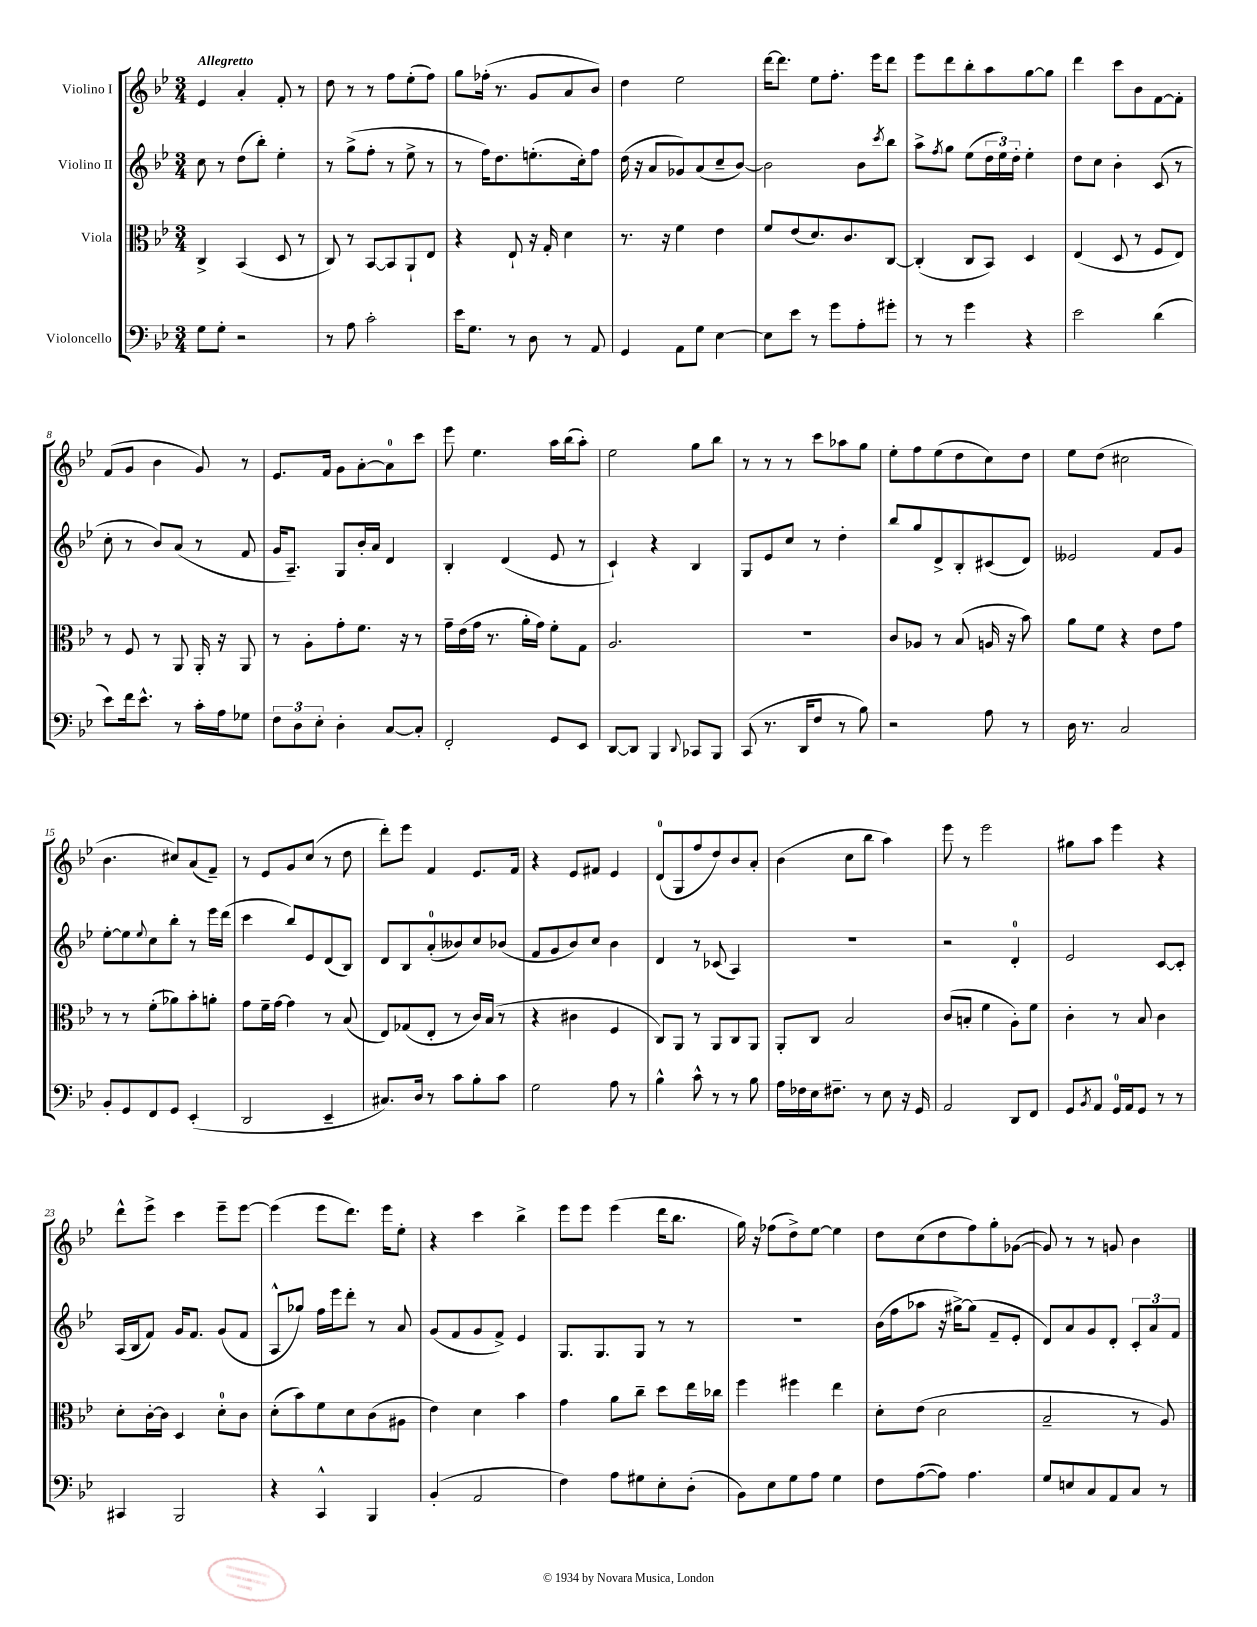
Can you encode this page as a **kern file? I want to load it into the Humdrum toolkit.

**kern	**kern	**kern	**kern
*staff4	*staff3	*staff2	*staff1
*clefF4	*clefC3	*clefG2	*clefG2
*k[b-e-]	*k[b-e-]	*k[b-e-]	*k[b-e-]
*M3/4	*M3/4	*M3/4	*M3/4
8G	4C^	8cc	4e-
8G'	.	8r	.
2r	(4BB-	(8dd	4a'
.	.	8bb-')	.
.	8D	4ee-'	8f'
.	8r	.	8r
=	=	=	=
8r	8C)	8r	8dd
8A	8r	(8gg^	8r
2c'	[8BB-	8ff'	8r
.	8BB-]	8r	8ff
.	8AA`	8ee-^	(8ee-'
.	8E-	8r	8ff)
=	=	=	=
16e-	4r	8r	8gg
8.G	.	.	.
.	.	16ff)	(16ff-'
.	.	8.dd	8.r
8r	8E-`	.	.
8D	16r	(8.ee'	8g
.	16G'	.	.
8r	4d	.	8a
.	.	16cc')	.
8AA	.	8ff	8b-)
=	=	=	=
4GG	8.r	(16dd	4dd
.	.	16r	.
.	.	8a	.
.	16r	.	.
8AA	4f	8g-)	2ee-
8G	.	(8a	.
[4E-	4e-	8cc~	.
.	.	[8b-)	.
=	=	=	=
8E-]	8f	2b-]	[16ddd
.	.	.	8.ddd]
8e-	(8e-	.	.
8r	8.d)	.	8ee-
8g	.	.	8.ff'
.	8.c	.	.
8A'	.	8b-	.
.	.	.	16eee-
.	.	8qccc	.
8g#'	[8C	8bb-	8ddd
=	=	=	=
8r	(4C']	8aa^	8eee-
.	.	8qff	.
8r	.	8gg	8ddd
4g	8C	(8ee-	8bb-'
.	8BB-)	24dd	8aa
.	.	24ee-)	.
.	.	24dd'	.
4r	4D	4ee-'	[8gg
.	.	.	8gg]
=	=	=	=
2e-	(4E-	8dd	4ddd
.	.	8cc	.
.	8D	4b-'	8ccc
.	8r	.	8b-
(4d	8F	(8c	[8f
.	8E-)	8r	8f']
=	=	=	=
8e-)	8r	8cc'	(8f
16f	8F	8r	8g
8.e-^^	.	.	.
.	8r	8b-)	4b-
8r	8AA	(8a	.
16c'	16AA'	8r	8g)
16A	16r	.	.
8G-	8AA	8f	8r
=	=	=	=
12F	8r	16g	8.e-
.	.	8.A~)	.
12D	.	.	.
.	8A'	.	.
12E-'	.	.	.
.	.	.	16f
4D'	8g'	8G	8g
.	8.f	16b-'	[8a'
.	.	16a	.
[8C	.	4d	8a]
.	16r	.	.
8C']	8r	.	8ccc
=	=	=	=
2FF'	16g~	4B-'	8eee-
.	(16e-	.	.
.	16g	.	4.ee-
.	8.r	.	.
.	.	(4d	.
.	16a'	.	.
.	16g)	.	.
8GG	8f'	8e-	16aa
.	.	.	(16bb-
8EE-	8G	8r	8aa')
=	=	=	=
[8DD	2.A	4c`)	2ee-
8DD]	.	.	.
4BBB-	.	4r	.
8qqDD	.	.	.
8CC-	.	4B-	8gg
8BBB-	.	.	8bb-
=	=	=	=
(8CC	2.r	8G	8r
8.r	.	8e-	8r
.	.	8cc	8r
16DD	.	.	.
8F	.	8r	8ccc
8r	.	4dd'	8aa-
8B-)	.	.	8gg
=	=	=	=
2r	8c	8bb-	8ee-'
.	8A-	8gg	8ff
.	8r	8d^	(8ee-
.	(8B-	8B-'	8dd
8A	16A	(8c#	8cc)
.	16r	.	.
8r	8b-)	8d)	8dd
=	=	=	=
16D	8a	2e--	8ee-
8.r	.	.	.
.	8f	.	(8dd
2C	4r	.	2cc#
.	8e-	8f	.
.	8g	8g	.
=	=	=	=
8BB-'	8r	[8ee-'	4.b-
8GG	8r	8ee-]	.
.	.	8qqee-	.
8FF	(8f'	8cc	.
8GG	8a-)	8bb-'	8cc#)
(4EE-'	8b-'	8r	(8a
.	8a'	16eee-	8f~)
.	.	(16ddd	.
=	=	=	=
2DD	8g	4ccc	8r
.	16f~	.	8e-
.	[16g	.	.
.	4g]	8bb-)	8g
.	.	8e-	(8cc
4EE-~	8r	(8d	8r
.	(8B-	8B-)	8dd
=	=	=	=
8.C#)	8E-)	8d	8ddd')
.	(8G-	8B-	8eee-
16D	.	.	.
8r	8E-'	(8a'	4f
8c	8r	8b--)	.
8B-'	16c)	8cc	8.e-
.	(16B-	.	.
8c	8r	(8b-	.
.	.	.	16f
=	=	=	=
2G	4r	8f	4r
.	.	8g	.
.	4c#	8b-)	8e-
.	.	8cc	8f#
8A	4F	4b-	4e-
8r	.	.	.
=	=	=	=
4B-^^	8C)	4d	(8d
.	8AA	.	8G
8c^^	8r	8r	8ff
8r	8AA	(8c-	8dd)
8r	8C	4A)	8b-
8B-	8AA	.	8a'
=	=	=	=
16A	8AA'	2.r	(4b-
16F-	.	.	.
16E-	8C	.	.
8.F#~	.	.	.
.	2B-	.	8cc
8r	.	.	8bb-
8E-	.	.	4aa)
16r	.	.	.
16GG	.	.	.
=	=	=	=
2AA	(8c	2r	8eee-
.	8B'	.	8r
.	4f	.	2eee-
8DD	8A')	4d'	.
8FF	8f	.	.
=	=	=	=
8GG	4c'	2e-	8gg#
8qBB-	.	.	.
8AA	.	.	8aa
16GG	8r	.	4eee-
16AA	.	.	.
8GG	8B-	.	.
8r	4c	[8c	4r
8r	.	8c']	.
=	=	=	=
4CC#	8d'	(16A	8ddd^^
.	.	16B-	.
.	[16c'	8f)	8eee-^
.	16c]	.	.
2BBB-	4D	16g	4ccc
.	.	8.f	.
.	8d'	(8g	8eee-~
.	8c	8f	[8eee-
=	=	=	=
4r	(8d'	8A^^	(4eee-]
.	8b-)	8gg-)	.
4CC^^	8f	16ff	8eee-
.	.	16eee-	.
.	8d	8ddd'	8.ddd)
4BBB-	(8c	8r	.
.	.	.	16eee-
.	8A#	8a	8ee-'
=	=	=	=
(4BB-'	4e-)	(8g	4r
.	.	8f	.
2AA	4d	8g	4ccc
.	.	8f^)	.
.	4b-	4e-	4bb-^
=	=	=	=
4F)	4g	8.G	8eee-
.	.	.	8eee-
.	.	8.G	.
8A	8a	.	(4eee-
8G#	8cc~	8G	.
8E-'	8dd	8r	16ddd
.	.	.	8.bb-
(8D'	16ee-	8r	.
.	16cc-	.	.
=	=	=	=
8BB-)	4ff	2.r	16gg)
.	.	.	16r
8E-	.	.	(8ff-
8G	4ff#	.	8dd^)
8A	.	.	[8ee-
4G	4ee-	.	4ee-]
=	=	=	=
8F	8d'	(16b-	8dd
.	.	16ff	.
([8A	(8e-	8aa-	(8cc
8A])	2d	16r	8dd
.	.	[16gg#^)	.
4.A	.	(8gg#]	8ff)
.	.	8f~	8gg'
.	.	8e-'	([8g-
=	=	=	=
8G	2B-~	8d)	8g-])
8E	.	8a	8r
8C	.	8g	8r
8AA	.	8d'	8g
8C	8r	12c'	4b-
.	.	12a	.
8r	8A)	.	.
.	.	12f	.
==	==	==	==
*-	*-	*-	*-
